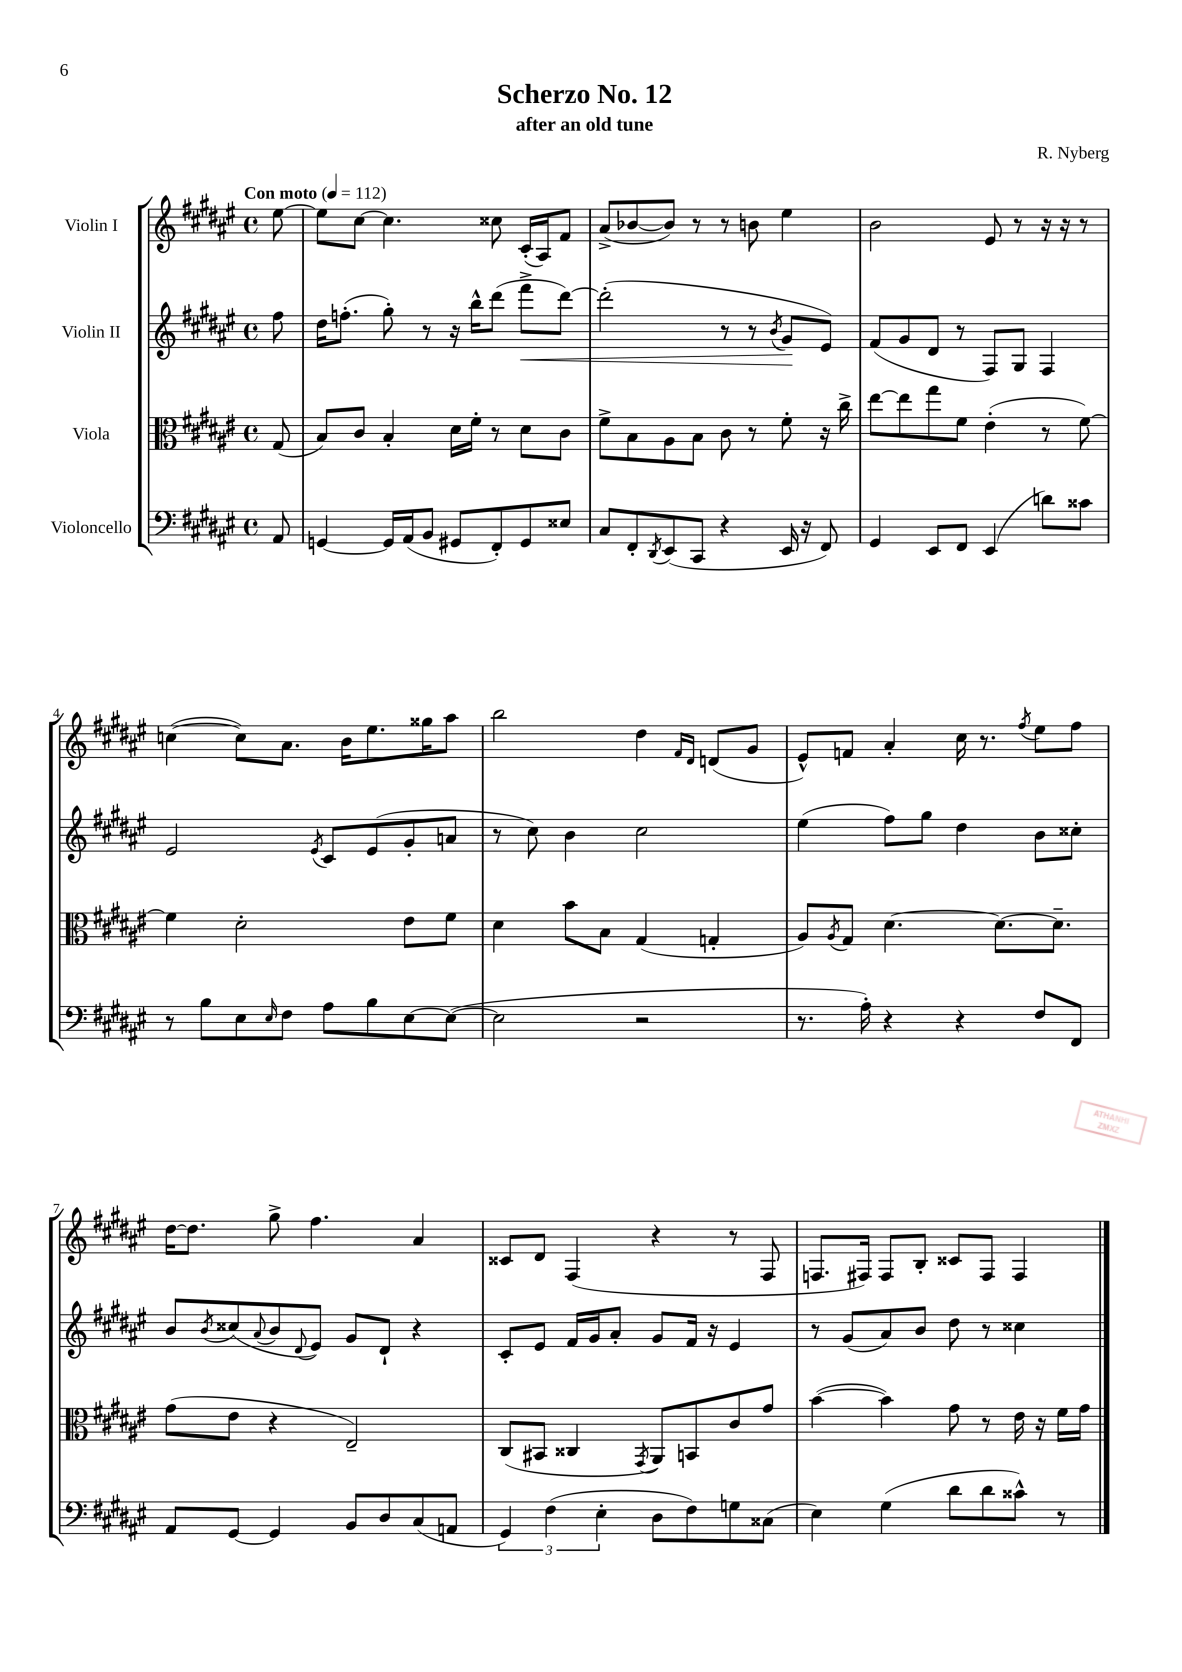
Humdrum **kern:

**kern	**kern	**kern	**dynam	**kern
*part4	*part3	*part2	*part2	*part1
*staff4	*staff3	*staff2	*staff2	*staff1
*I"Violoncello	*I"Viola	*I"Violin II	*	*I"Violin I
*clefF4	*clefC3	*clefG2	*	*clefG2
*k[f#c#g#d#a#e#]	*k[f#c#g#d#a#e#]	*k[f#c#g#d#a#e#]	*	*k[f#c#g#d#a#e#]
*M4/4	*M4/4	*M4/4	*	*M4/4
*met(c)	*met(c)	*met(c)	*	*met(c)
*MM112	*MM112	*MM112	*	*MM112
=	=	=	=	=
!	!	!	!	!LO:TX:a:B:t=Con moto
8AA#/	(8G#/	8ff#\	.	[8ee#\
=1	=1	=1	=1	=1
[4GGn/	8B/L)	16dd#\KL	.	8ee#\L]
.	.	(8.ffn'\J	.	.
.	8c#/J	.	.	[8cc#\J
16GG/LL]	4B'/	8gg#'\)	.	4.cc#\]
(16AA#/J	.	.	.	.
8BB/J	.	8r	.	.
8GG#X/L	16d#\LL	16r	.	.
.	16f#'\JJ	16bb^^\KL	.	.
8FF#'/)	8r	(8ddd#\J	.	8cc##X\
!	!	!	!LO:HP:b	!
8GG#/	8d#\L	8fff#^\L	<	(16c#'/LL
.	.	.	.	16A#/J)
8E##X/J	8c#\J	[8ddd#\J)	.	8f#/J
=2	=2	=2	=2	=2
8C#/L	8f#^\L	(2ddd#'\]	.	(8a#^/L
8FF#'/	8B\	.	.	[8b-X/
8qDD#/	.	.	.	.
(8EE#/	8A#\	.	.	8b-/J])
8CC#/J	8B\J	.	.	8r
4r	8c#\	8r	.	8r
.	8r	8r	.	8bn\
.	.	8qb/	.	.
16EE#/	8f#'\	8g#/L	.	4ee#\
16r	.	.	.	.
8FF#/)	16r	8e#/J)	[	.
.	16cc#^\	.	.	.
=3	=3	=3	=3	=3
4GG#/	[8ee#\L	(8f#/L	.	2b\
.	8ee#\]	8g#/	.	.
8EE#/L	8gg#\	8d#/J	.	.
8FF#/J	8f#\J	8r	.	.
(4EE#/	(4e#'\	8F#/L)	.	8e#/
.	.	8G#/J	.	8r
8dn\L)	8r	4F#/	.	16r
.	.	.	.	16r
8c##X\J	[8f#\)	.	.	8r
!!LO:LB:g=z
=4	=4	=4	=4	=4
8r	4f#\]	2e#/	.	([4ccn\
8B\L	.	.	.	.
8E#\	2d#'\	.	.	8cc\L])
16qqE#/	.	.	.	.
8F#\J	.	.	.	8.a#\J
.	.	8qe#/	.	.
8A#\L	.	8c#/L	.	.
.	.	.	.	16b\KL
8B\	.	(8e#/	.	8.ee#\
[8E#\	8e#\L	8g#'/	.	.
.	.	.	.	16gg##X\K
(8E#\J_	8f#\J	8an/J	.	8aa#\J
=5	=5	=5	=5	=5
2E#\]	4d#\	8r	.	2bb\
.	.	8cc#\)	.	.
.	8b\L	4b\	.	.
.	8B\J	.	.	.
2r	(4G#/	2cc#\	.	4dd#\
.	.	.	.	16qqf#/LL
.	.	.	.	16qqd#/JJ
.	4Gn'/	.	.	(8dn/L
.	.	.	.	8g#/J
=6	=6	=6	=6	=6
8.r	8A#/L)	(4ee#\	.	8e#^^/L)
.	8qA#/	.	.	.
.	8G#/J	.	.	8fn/J
16A#'\)	.	.	.	.
4r	[4.d#\	8ff#\L)	.	4a#'/
.	.	8gg#\J	.	.
4r	.	4dd#\	.	16cc#\
.	.	.	.	8.r
.	8.d#\L_	.	.	.
.	.	.	.	8qff#/
8F#/L	.	8b\L	.	8ee#\L
.	8.d#~\J]	.	.	.
8FF#/J	.	8cc##X'\J	.	8ff#\J
!!LO:LB:g=z
=7	=7	=7	=7	=7
8AA#/L	(8g#\L	8b/L	.	[16dd#\KL
.	.	.	.	8.dd#\J]
.	.	8qb/	.	.
[8GG#/J	8e#\J	(8cc##X/	.	.
.	.	8qqa#/	.	.
4GG#/]	4r	8b/	.	8gg#^\
.	.	8qqd#/	.	.
.	.	8e#/J)	.	4.ff#\
8BB/L	2E#~/)	8g#/L	.	.
8D#/	.	8d#`/J	.	.
(8C#/	.	4r	.	4a#/
8AAn/J	.	.	.	.
=8	=8	=8	=8	=8
6GG#/)	(8C#/L	8c#'/L	.	8c##X/L
.	8BB#X/J	8e#/J	.	8d#/J
(6F#\	.	.	.	.
.	4C##X/	16f#/LL	.	(4F#/
.	.	16g#/J	.	.
6E#'\	.	.	.	.
.	.	8a#'/J	.	.
.	8qGG#/	.	.	.
8D#\L	8AA#/L)	8g#/L	.	4r
8F#\)	8BBn/	16f#/Jk	.	.
.	.	16r	.	.
8Gn\	8c#/	4e#/	.	8r
(8C##X\J	8g#/J	.	.	8F#/
=9	=9	=9	=9	=9
4E#\)	([4b\	8r	.	8.Fn/L
.	.	(8g#/L	.	.
.	.	.	.	16F#X/Jk)
(4G#\	4b\])	8a#/)	.	8F#/L
.	.	8b/J	.	8B'/J
8d#\L	8g#\	8dd#\	.	8c##X/L
8d#\	8r	8r	.	8F#/J
8c##X^^\J)	16e#\	4cc##X\	.	4F#/
.	16r	.	.	.
8r	16f#\LL	.	.	.
.	16g#\JJ	.	.	.
==	==	==	==	==
*-	*-	*-	*-	*-
